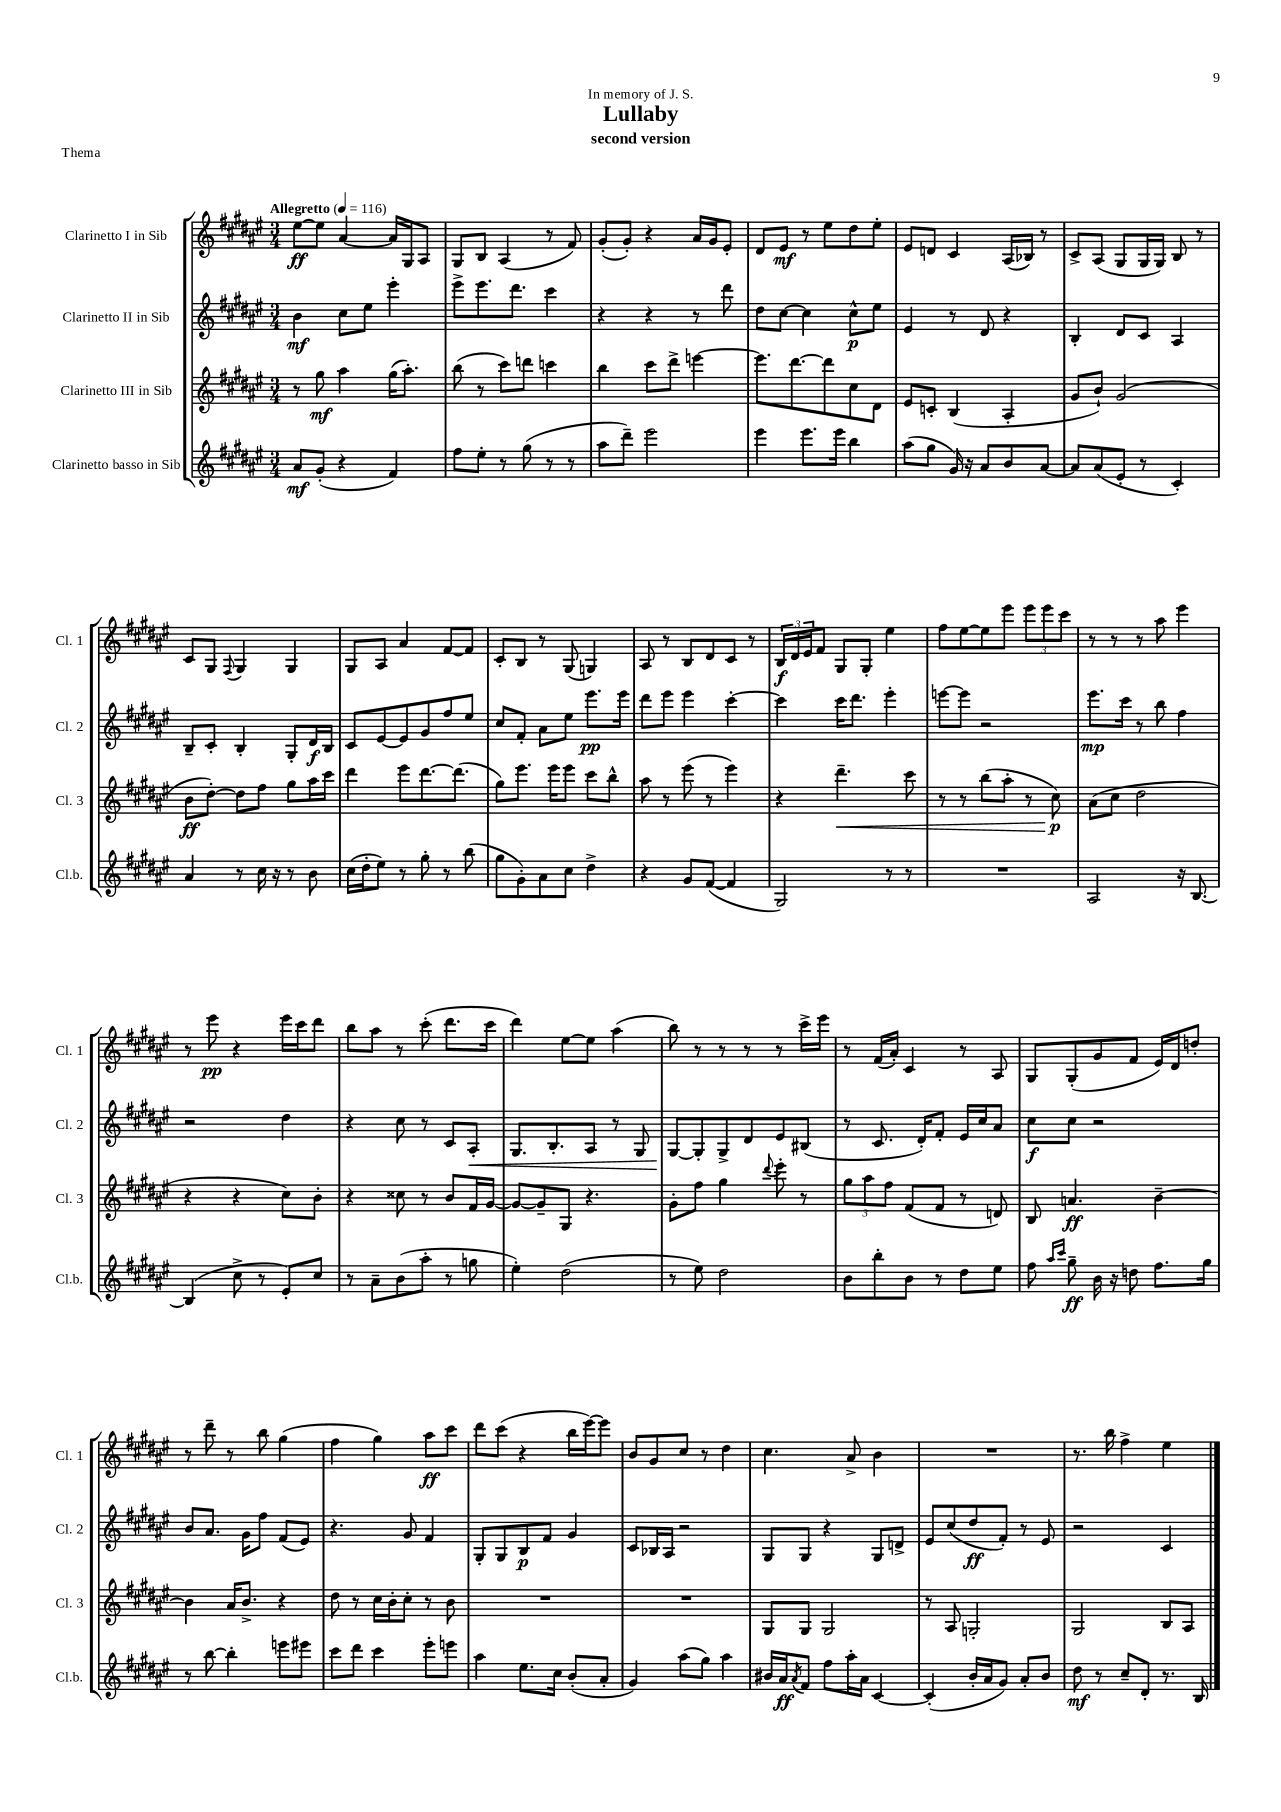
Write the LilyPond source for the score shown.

\header { title = "Lullaby" subtitle = "second version" dedication = "In memory of J. S." piece = "Thema" }
<<
\new StaffGroup <<
\new Staff = "s0" \with { instrumentName = "Clarinetto I in Sib" shortInstrumentName = "Cl. 1" } {
    \clef treble \key fis \major \numericTimeSignature \time 3/4 \tempo "Allegretto" 4 = 116
    eis''8~\ff eis''8 ais'4~ ais'16 gis16 ais8 |
    gis8 b8 ais4( r8 fis'8) |
    gis'8-.( gis'8-.) r4 ais'16 gis'16 eis'8-. |
    dis'8 eis'8\mf r8 eis''8 dis''8 eis''8-. |
    eis'8 d'8 cis'4 ais16( bes16) r8 |
    cis'8-> ais8( gis8 gis16 gis16) b8 r8 |
    cis'8 gis8 \appoggiatura { fis8 } gis4 gis4 |
    gis8 ais8 ais'4 fis'8~ fis'8 |
    cis'8-. b8 r8 gis8( g4) |
    ais8 r8 b8 dis'8 cis'8 r8 |
    \tuplet 3/2 { b16\f dis'16 eis'16 } fis'8 gis8 gis8-. eis''4 |
    fis''8 eis''8~ eis''8 eis'''8 \tuplet 3/2 { eis'''8 eis'''8 cis'''8 } |
    r8 r8 r8 ais''8 eis'''4 |
    r8 eis'''8\pp r4 eis'''16 cis'''16 dis'''8 |
    b''8 ais''8 r8 cis'''8-.( dis'''8. cis'''16 |
    dis'''4) eis''8~ eis''8 ais''4( |
    b''8) r8 r8 r8 r8 cis'''16-> eis'''16 |
    r8 fis'16( ais'16-.) cis'4 r8 ais8 |
    gis8 gis8-.( gis'8 fis'8 eis'16) dis'16 d''8-. |
    r8 dis'''8-- r8 b''8 gis''4( |
    fis''4 gis''4) ais''8\ff cis'''8 |
    dis'''8 cis'''8( r4 b''16 eis'''16~) eis'''8 |
    b'8 gis'8 cis''8 r8 dis''4 |
    cis''4. ais'8-> b'4 |
    R2. |
    r8. b''16 fis''4-> eis''4 \bar "|." |
}
\new Staff = "s1" \with { instrumentName = "Clarinetto II in Sib" shortInstrumentName = "Cl. 2" } {
    \clef treble \key fis \major \numericTimeSignature \time 3/4
    b'4\mf cis''8 eis''8 eis'''4-. |
    eis'''8-> eis'''8. dis'''8. cis'''4 |
    r4 r4 r8 dis'''8 |
    dis''8 cis''8~ cis''4 cis''8-^\p eis''8 |
    eis'4 r8 dis'8 r4 |
    b4-. dis'8 cis'8 ais4 |
    b8-- cis'8-. b4-. gis8-. dis'16\f b16 |
    cis'8 eis'8~ eis'8 gis'8 fis''8 eis''8 |
    cis''8 fis'8-. ais'8 eis''8 eis'''8.\pp eis'''16 |
    dis'''8 eis'''8 eis'''4 cis'''4~-. |
    cis'''4 cis'''16 dis'''8. eis'''4-. |
    e'''8~ e'''8 r2 |
    eis'''8.\mp cis'''16 r8 b''8 fis''4 |
    r2 dis''4 |
    r4 cis''8 r8 cis'8 ais8-.\< |
    gis8. b8.-. ais8 r8 gis8 |
    gis8~\! gis8-. gis8-> dis'8 eis'8 bis8( |
    r8 cis'8. dis'16-.) fis'8-. eis'16 cis''16 ais'8 |
    cis''8\f cis''8 r2 |
    b'8 ais'8. gis'16 fis''8 fis'8( eis'8) |
    r4. gis'8 fis'4 |
    gis8-. gis8 b8\p fis'8 gis'4 |
    cis'8 bes16 ais16 r2 |
    gis8 gis8 r4 gis8 d'8-> |
    eis'8 cis''8( dis''8\ff fis'8-.) r8 eis'8 |
    r2 cis'4 \bar "|." |
}
\new Staff = "s2" \with { instrumentName = "Clarinetto III in Sib" shortInstrumentName = "Cl. 3" } {
    \clef treble \key fis \major \numericTimeSignature \time 3/4
    r8 gis''8\mf ais''4 gis''16( ais''8.-.) |
    b''8( r8 cis'''8) d'''8 c'''4 |
    b''4 cis'''8 dis'''8-> e'''4~ |
    e'''8. dis'''8.~ dis'''8 cis''8 dis'8 |
    eis'8 c'8-. b4( ais4-. |
    gis'8 b'8-!) gis'2( |
    b'8\ff dis''8~-.) dis''8 fis''8 gis''8 ais''16 cis'''16 |
    dis'''4 eis'''8 dis'''8.~ dis'''8.( |
    gis''8) eis'''8. eis'''16 eis'''8 cis'''8 b''8-^ |
    ais''8 r8 eis'''8( r8 eis'''4) |
    r4 dis'''4.--\< cis'''8 |
    r8 r8 b''8( ais''8-. r8 cis''8\p\!) |
    ais'8( cis''8 dis''2 |
    r4 r4 cis''8) b'8-. |
    r4 cisis''8 r8 b'8 fis'16 gis'16~ |
    gis'8~ gis'8-- gis8 r4. |
    gis'8-. fis''8 gis''4 \appoggiatura { dis'''8 } eis'''8-. r8 |
    \tuplet 3/2 { gis''8 ais''8 fis''8 } fis'8( fis'8 r8 d'8) |
    b8 a'4.\ff b'4~-- |
    b'4 ais'16 b'8.-> r4 |
    dis''8 r8 cis''16 b'16-. cis''8-. r8 b'8 |
    R2. |
    R2. |
    gis8 gis8 gis2 |
    r8 ais8 g2-. |
    gis2 b8 ais8 \bar "|." |
}
\new Staff = "s3" \with { instrumentName = "Clarinetto basso in Sib" shortInstrumentName = "Cl.b." } {
    \clef treble \key fis \major \numericTimeSignature \time 3/4
    ais'8\mf gis'8-.( r4 fis'4) |
    fis''8 eis''8-. r8 gis''8( r8 r8 |
    ais''8 dis'''8--) eis'''2 |
    eis'''4 eis'''8. eis'''16 b''4 |
    ais''8( gis''8 gis'16) r16 ais'8 b'8 ais'8~ |
    ais'8 ais'8( eis'8-. r8 cis'4-.) |
    ais'4 r8 cis''16 r16 r8 b'8 |
    cis''16( dis''16-. eis''8) r8 gis''8-. r8 b''8( |
    gis''8 gis'8-.) ais'8 cis''8 dis''4-> |
    r4 gis'8 fis'8~( fis'4 |
    gis2) r8 r8 |
    R2. |
    ais2 r16 b8.~ |
    b4( cis''8-> r8 eis'8-.) cis''8 |
    r8 ais'8-- b'8( ais''8-. r8 g''8 |
    eis''4-.) dis''2( |
    r8 eis''8) dis''2 |
    b'8 b''8-. b'8 r8 dis''8 eis''8 |
    fis''8 \grace { ais''16 cis'''16 } gis''8--\ff b'16 r16 d''8 fis''8. gis''16 |
    r8 b''8~ b''4-. e'''8 eis'''8 |
    cis'''8 dis'''8 cis'''4 eis'''8-. e'''8 |
    ais''4 eis''8. cis''16 b'8-.( ais'8-. |
    gis'4) ais''8( gis''8) ais''4 |
    bis'16 ais'16\ff \acciaccatura { ais'8 } fis'8 fis''8 ais''16-. ais'16 cis'4~ |
    cis'4-.( b'16-. ais'16 gis'8) ais'8-. b'8 |
    dis''8\mf r8 cis''8-- dis'8-. r8. b16 \bar "|." |
}
>>
>>
\layout { \context { \Score \remove "Bar_number_engraver" } }
